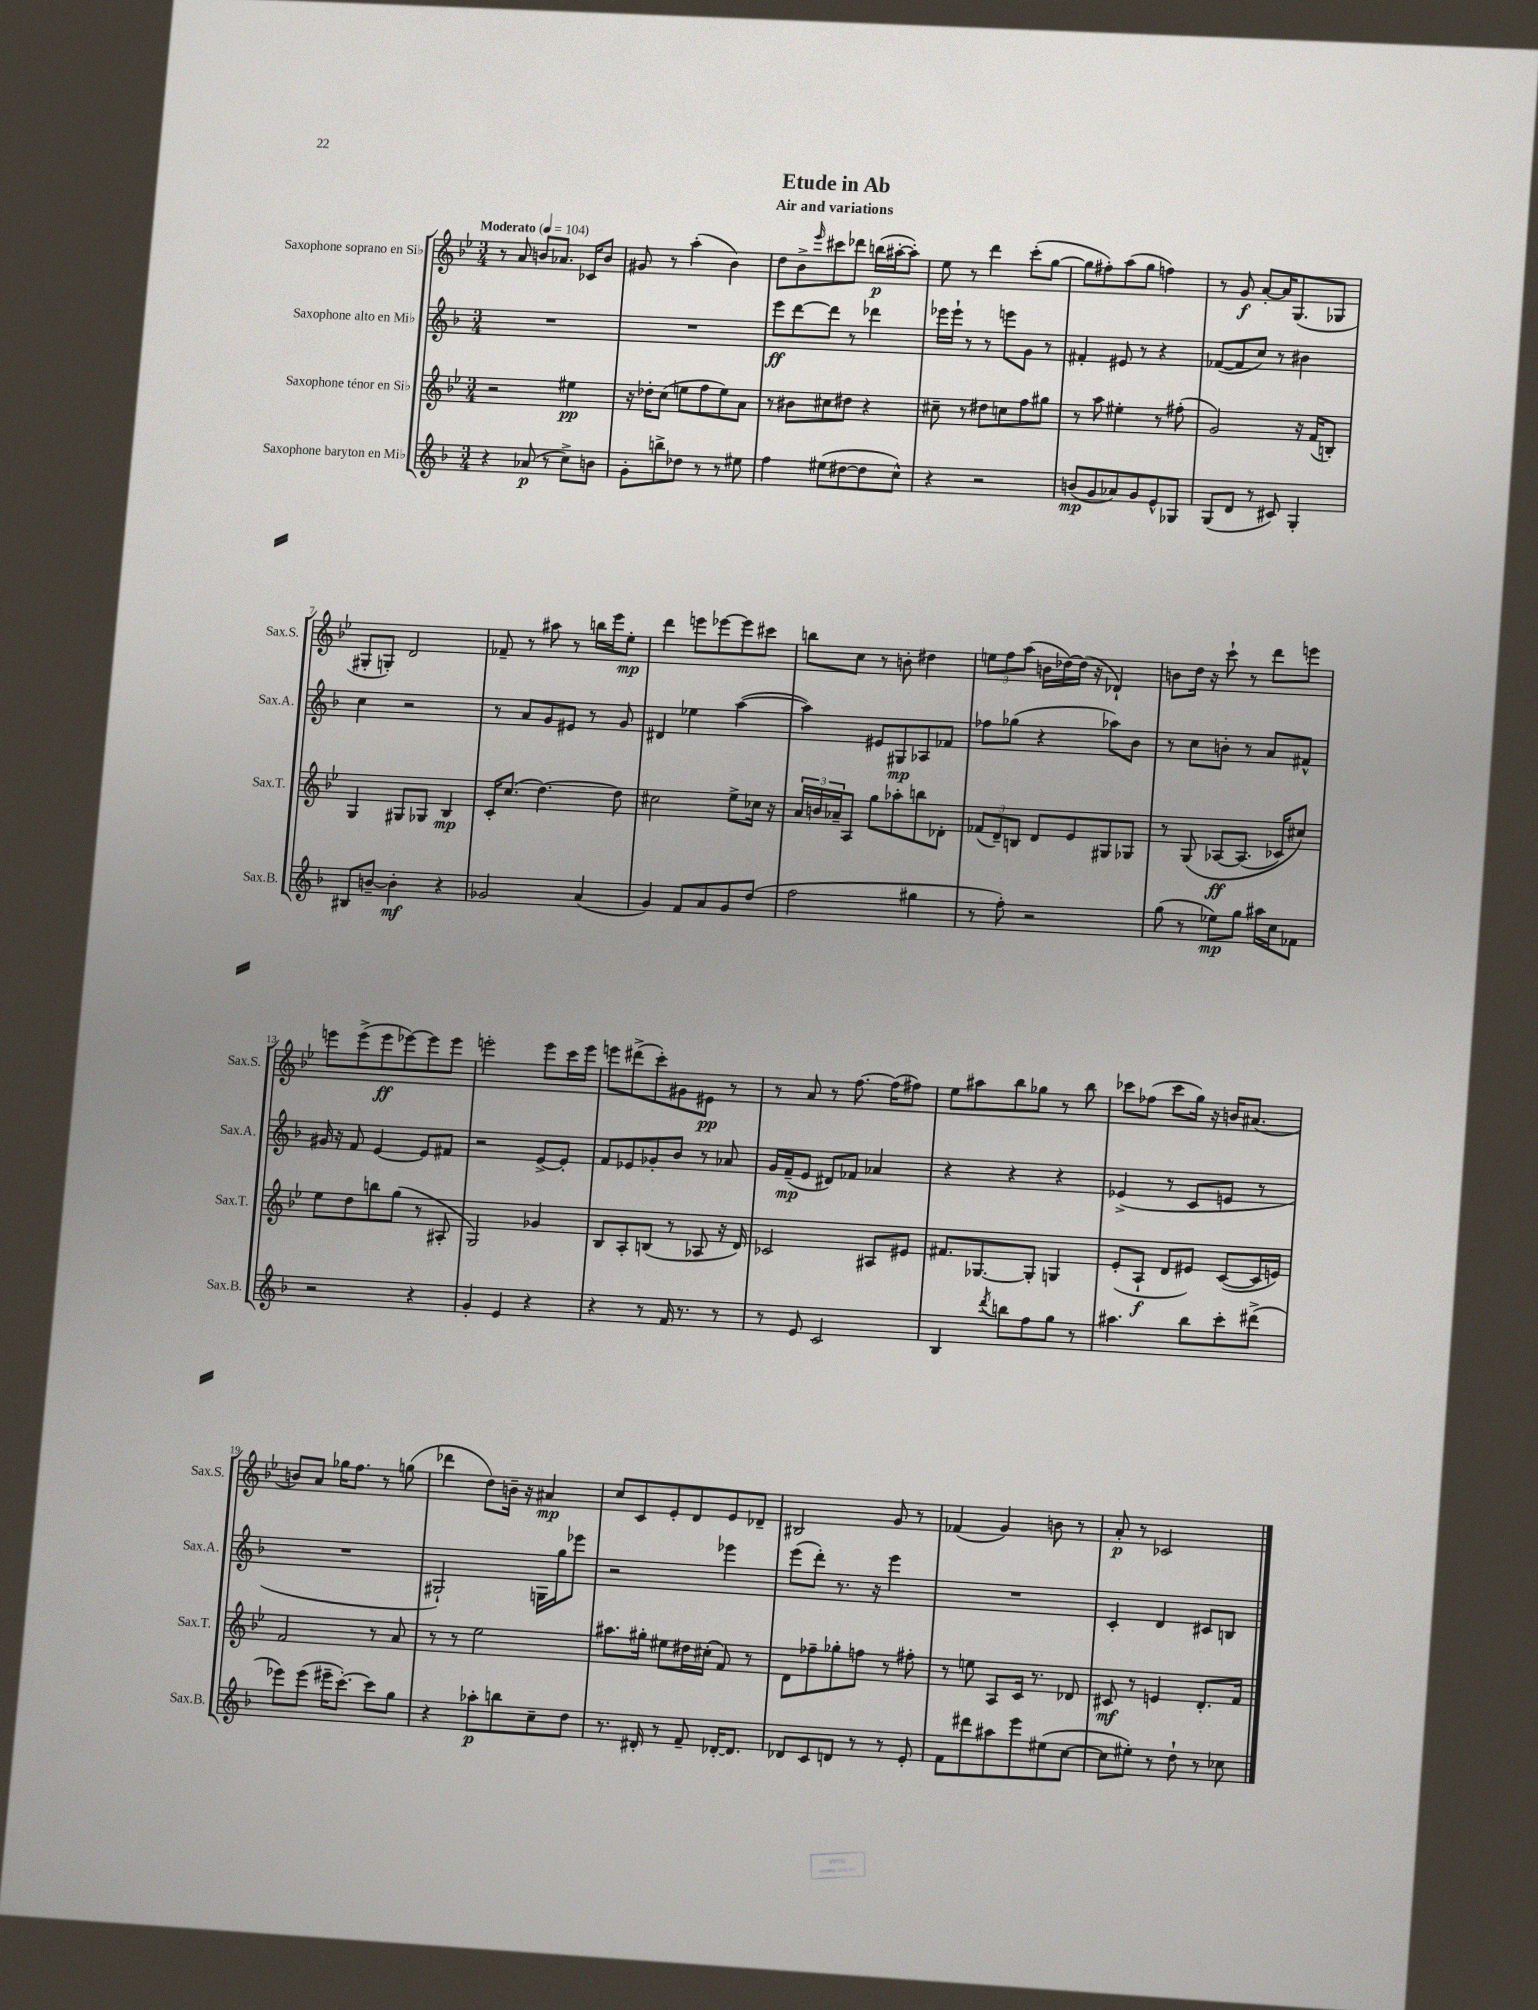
\header { title = "Etude in Ab" subtitle = "Air and variations" }
<<
\new StaffGroup <<
\new Staff = "s0" \with { instrumentName = "Saxophone soprano en Sib" shortInstrumentName = "Sax.S." } {
    \clef treble \key bes \major \numericTimeSignature \time 3/4 \tempo "Moderato" 4 = 104
    r8 a'8 b'8 aes'8. ces'16 b'8 |
    gis'8 r8 a''4-.( bes'4) |
    d''8 bes'8-> \grace { ees'''16 } cis'''8 des'''8 b''16\p( ais''16~-. ais''8-.) |
    ees''8 r8 d'''4 c'''8-.( g''8~ |
    g''8 fis''8-.) a''8( g''8 f''4) |
    r8 g'8\f a'8~-. a'16 g8.( ges8 |
    gis8-. g8-.) d'2 |
    fes'8-- r8 ais''8 r8 b''16 ees'''16 ees''8-.\mp |
    d'''4 e'''8 ees'''8~ ees'''8 cis'''8 |
    b''8 c''8 r8 b'8-. dis''4 |
    \tuplet 3/2 { e''8 f''8 a''8( } b'16 des''16~) des''16( r16 des'4-!) |
    b'8 d''16 r16 c'''8-! r8 d'''8 e'''8 |
    e'''8 e'''8->( e'''8\ff ees'''8~) ees'''8 ees'''8 |
    e'''2-. e'''8 c'''16 e'''16 |
    e'''8 dis'''8->( c'''8-.) gis'8 eis'8\pp r8 |
    r8 a'8 r8 f''8.~ f''16( fis''8) |
    ees''8 ais''8 bes''8 ges''8 r8 bes''8 |
    ces'''8 fes''8( ces'''8 g''16) r16 b'16 ais'8.( |
    b'8) a'8 ges''16 f''8. r8 g''8( |
    des'''4 d''8) b'16-- r16 ais'4\mp |
    c''8 c'8 ees'8-. d'8 ees'8 des'8-- |
    bis2 g'8 r8 |
    fes'4( g'4) b'8 r8 |
    a'8-.\p r8 ces'2 \bar "|." |
}
\new Staff = "s1" \with { instrumentName = "Saxophone alto en Mib" shortInstrumentName = "Sax.A." } {
    \clef treble \key f \major \numericTimeSignature \time 3/4
    R2. |
    R2. |
    e'''8\ff d'''8~ d'''8 r8 des'''4 |
    ees'''16 ees'''16-! r8 r8 e'''8 g'8 r8 |
    fis'4-. eis'8 r8 r4 |
    fes'8~( fes'8 c''8) r8 bis'4 |
    c''4 r2 |
    r8 a'8 g'8 eis'8 r8 g'8 |
    dis'4 ees''4 a''4~( |
    a''4) eis'8 gis8\mp aes8 fes'8 |
    fes''8 ges''8( r4 aes''8) bes'8 |
    r8 c''8 b'8-. r8 a'8 fis'8-^ |
    gis'16 r16 f'8 e'4~ e'8 fis'8 |
    r2 e'8~-> e'8-. |
    f'8 ees'8 ges'8-. bes'8 r8 aes'8 |
    g'16 f'16--\mp( e'8 dis'8) fes'8 aes'4 |
    r4 r4 r4 |
    ees'4->( r8 c'8 e'8 r8 |
    R2. |
    gis2-!) g16 g''16 ees'''8 |
    r2 ees'''4 |
    e'''8( d'''8-.) r8. r16 e'''4 |
    R2. |
    c'4-. d'4 cis'8 b8 \bar "|." |
}
\new Staff = "s2" \with { instrumentName = "Saxophone ténor en Sib" shortInstrumentName = "Sax.T." } {
    \clef treble \key bes \major \numericTimeSignature \time 3/4
    r2 eis''4\pp |
    r16 des''16-. c''8( e''8 f''8 e''8) a'8 |
    r8 bis'8 cis''8 dis''8 r4 |
    cis''8-- r8 dis''8 c''8 f''8 gis''8 |
    r8 a''8 eis''4-. r8 fis''8-.( |
    g'2) r16 f'16( b8-.) |
    g4 gis8 ges8 bes4\mp |
    c'16-. c''8.( d''4.~) d''8 |
    cis''2 ees''8-> ces''16 r16 |
    \tuplet 3/2 { a'16 b'16 aes'16-- } a8 g''8 aes''8-. b''8 des'8-. |
    \tuplet 3/2 { fes'8( d'8--) b8 } d'8 ees'8 gis8 ges8 |
    r8 g8\( aes8~\ff aes8.( ces'16) cis''8\) |
    ees''8 d''8 b''8 g''8( r8 ais8-. |
    g2) ges'4 |
    bes8 a8-. b8( r8 aes8 r16 d'16) |
    ces'2 ais8 eis'8 |
    fis'8. ges8.~ ges8-. g4 |
    ees'8-.( a8-!\f d'8 eis'8) c'8~( c'16 e'16) |
    f'2 r8 a'8 |
    r8 r8 ees''2 |
    ais''8. gis''16-. eis''8 dis''16 cis''16-.( f'8) r8 |
    d'8 fes''8-- ges''8-. f''8 r8 fis''8-. |
    r8 e''8 a8 c'16 r8. des'8 |
    cis'8\mf r8 e'4 d'8.-. f'16 \bar "|." |
}
\new Staff = "s3" \with { instrumentName = "Saxophone baryton en Mib" shortInstrumentName = "Sax.B." } {
    \clef treble \key f \major \numericTimeSignature \time 3/4
    r4 aes'8\p( r8 c''8->) b'8 |
    g'8-. b''8-> des''8 r8 r8 eis''8 |
    f''4 eis''8( dis''8~ dis''8 c''8-^) |
    r4 r2 |
    b'8\mp( g'8 aes'8) g'8 e'8-^ ges8 |
    g8( d'8 r8 cis'8) g4-. |
    bis8 b'8~-- b'4-.\mf r4 |
    ges'2 a'4( |
    g'4) f'8 a'8 g'8 d''8( |
    f''2 gis''4 |
    r8 f''8-.) r2 |
    g''8( r8 ees''8\mp) g''8 ais''16 c''16 fes'8 |
    r2 r4 |
    g'4-. e'4 r4 |
    r4 r8 f'16 r8. r8 |
    r8 e'8 c'2 |
    bes4 \acciaccatura { d'''8 } b''8 f''8 g''8 r8 |
    ais''4. bes''8 c'''8-. dis'''8->( |
    ees'''8) ees'''8( eis'''16-- c'''8.~-.) c'''8 g''8 |
    r4 aes''8-.\p b''8 c''8-- d''8 |
    r8. dis'16-. r8 f'8-- des'16~-. des'8. |
    des'8 c'8 d'8 r8 r8 e'8-. |
    f'8 dis'''8 ais''8 e'''8 eis''8( c''8~ |
    c''8 eis''8-.) r8 d''8-! r8 ces''8 \bar "|." |
}
>>
>>
